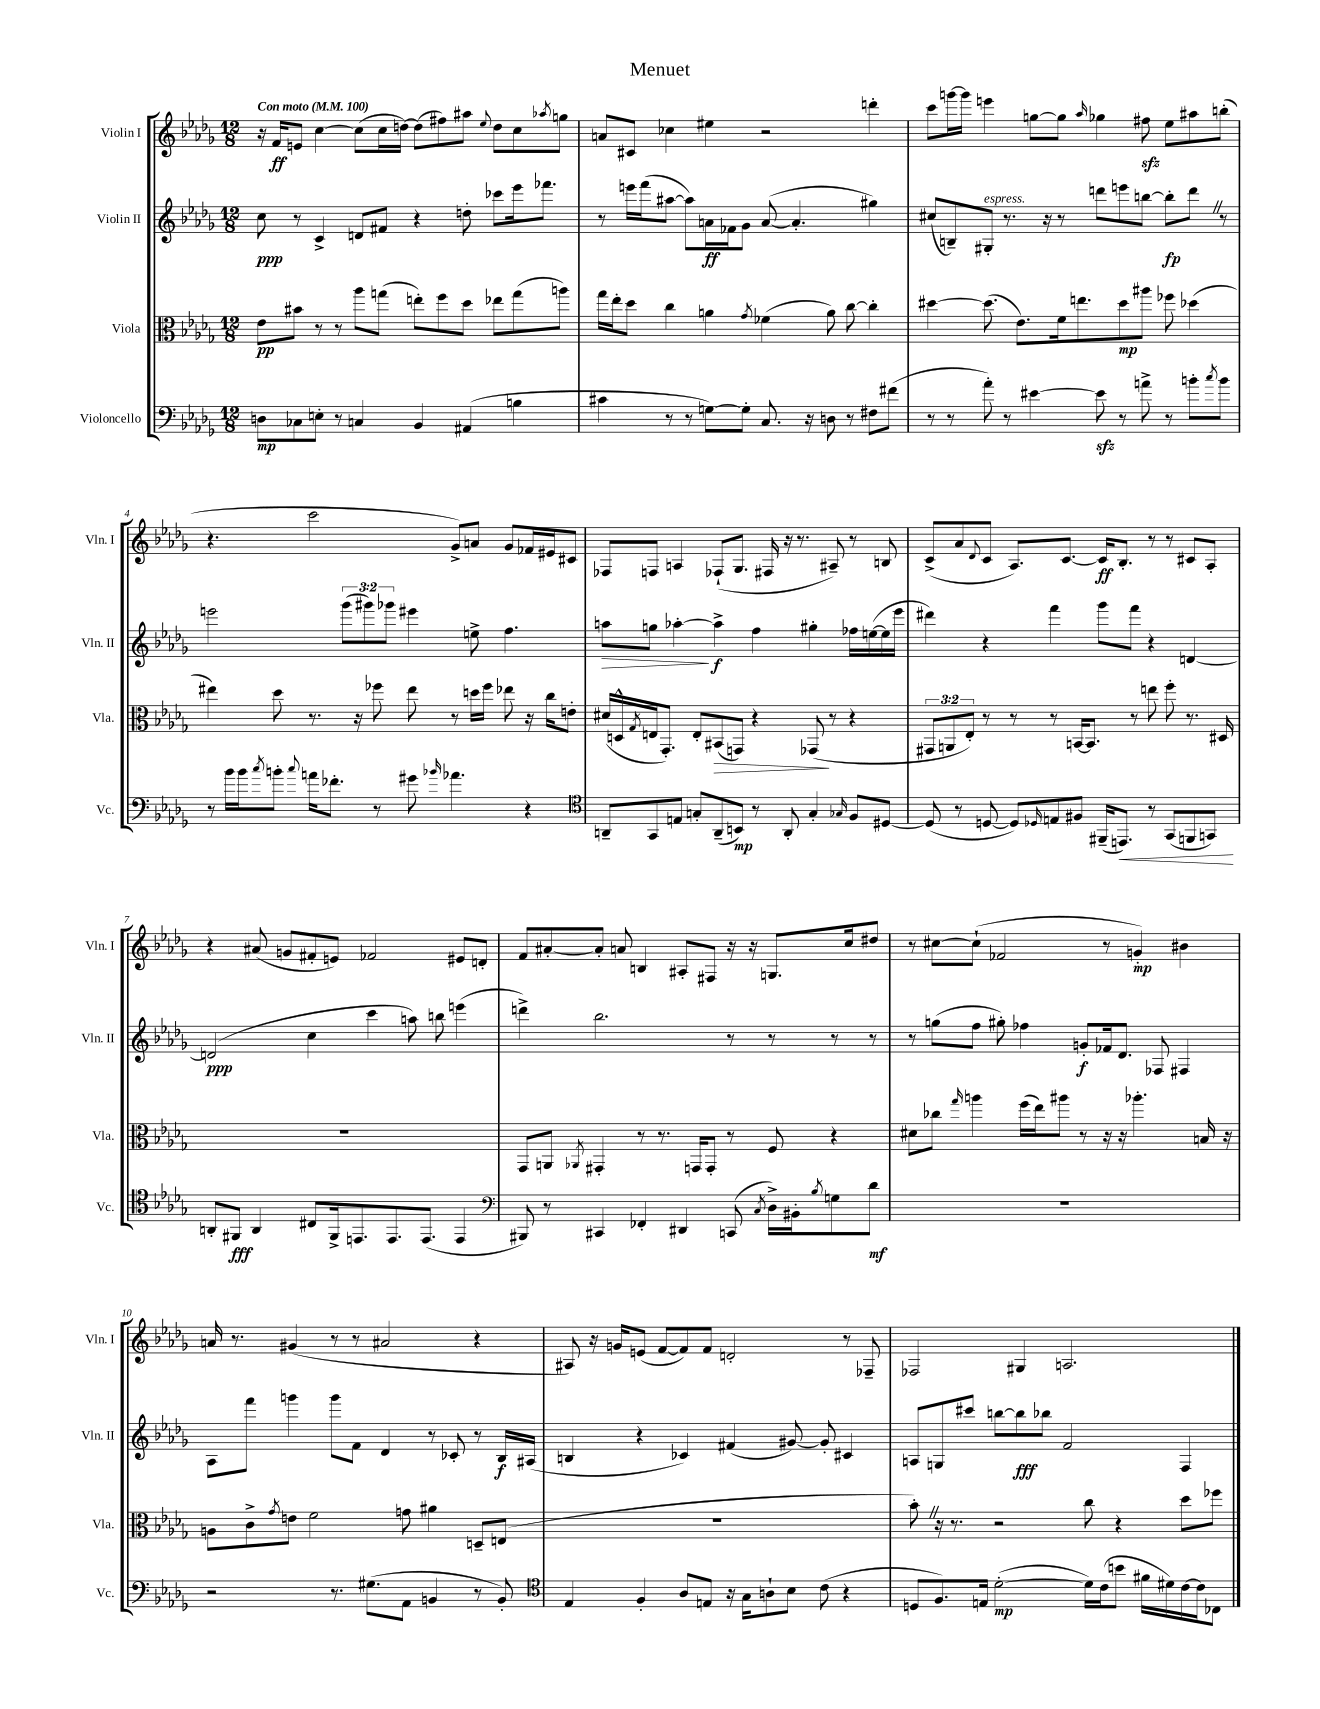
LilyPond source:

\header { title = "Menuet" }
<<
\new StaffGroup <<
\new Staff = "s0" \with { instrumentName = "Violin I" shortInstrumentName = "Vln. I" } {
    \clef treble \key des \major \numericTimeSignature \time 12/8 \tempo "Con moto" 4 = 100
    r16 f'16\ff e'8 c''4~ c''8( c''16 d''16~) d''8( fis''8) ais''8 \appoggiatura { ees''8 } d''8 c''8 \acciaccatura { aes''8 } g''8 |
    a'8 cis'8 ces''4 eis''4 r2 d'''4-. |
    c'''8 g'''16~ g'''16 e'''4 g''8~ g''8 \grace { aes''16 } ges''4 fis''8\sfz ees''8 ais''8 b''8-.( |
    r4. c'''2 ges'8->) a'8 ges'8 fes'16 eis'16 cis'8 |
    fes8 f8 a4 fes8-!( ges8. fis16 r16 r8. ais8--) r8 b8 |
    c'8->( aes'8 \appoggiatura { des'8 } c'8 aes8.) c'8.~ c'16\ff bes8.-. r8 r8 cis'8 aes8-. |
    r4 ais'8( g'8 fis'8-. e'8) fes'2 eis'8 d'8-. |
    f'8 ais'8~-. ais'8-. a'8 b4 ais8-. fis8 r16 r16 g8. c''16 dis''8 |
    r8 cis''8~ cis''8-!( fes'2 r8 g'4-.\mp) bis'4 |
    a'16 r8. gis'4( r8 r8 ais'2 r4 |
    ais8) r16 g'16 e'8( f'8~ f'8) f'8 d'2-. r8 fes8-- |
    fes2 gis4 a2. \bar "|." |
}
\new Staff = "s1" \with { instrumentName = "Violin II" shortInstrumentName = "Vln. II" } {
    \clef treble \key des \major \numericTimeSignature \time 12/8 \override Staff.TupletNumber.text = #tuplet-number::calc-fraction-text
    c''8\ppp r8 c'4-> d'8 fis'8 r4 d''8-. ces'''8 ees'''16 fes'''8. |
    r8 e'''16 f'''16( ais''8~ ais''8) a'16\ff fes'16 ges'8 a'8~( a'4.-. gis''4) |
    cis''8( b8--) gis8-.^\markup { \italic "espress." } r8. r16 r8 d'''8 e'''8 b''8~ b''8-.\fp d'''8 \once \override BreathingSign.text = \markup { \musicglyph "scripts.caesura.straight" } \breathe r8 |
    e'''2 \tuplet 3/2 { ges'''8( gis'''8) ges'''8 } eis'''4 e''8-> f''4. |
    a''8\> g''8 aes''4~-.\! aes''4->\f f''4 gis''4-. fes''16 e''16~( e''16 ees'''16 |
    dis'''4) r4 f'''4 ges'''8 f'''8 r4 d'4~ |
    d'2\ppp( c''4 c'''4 a''8) b''8 e'''4( |
    d'''4->) bes''2. r8 r8 r8 r8 |
    r8 g''8( f''8 gis''8-.) fes''4 g'8-.\f fes'16 des'8. fes8 fis4 |
    aes8 f'''8 g'''4 g'''8 f'8 des'4 r8 ces'8-. r8 bes16\f ais16( |
    b4 r4 ces'4) fis'4( gis'8~) gis'8-. cis'4 |
    a8 g8 cis'''8 b''8~ b''8\fff bes''8 f'2 f4 \bar "|." |
}
\new Staff = "s2" \with { instrumentName = "Viola" shortInstrumentName = "Vla." } {
    \clef alto \key des \major \numericTimeSignature \time 12/8 \override Staff.TupletNumber.text = #tuplet-number::calc-fraction-text
    ees'8\pp bis'8 r8 r8 aes''8 g''8( e''8-.) f''8 des''8 ees''8 g''8( a''8) |
    ges''16 ees''16-. des''8 c''4 a'4 \acciaccatura { ges'8 } fes'4( a'8) c''8~ c''4-. |
    dis''4~ dis''8.( ees'8.) f'16 e''8. dis''8\mp ais''8 fes''8 des''4( |
    eis''4) des''8 r8. r16 fes''8 eis''8 r8 d''16 fes''16 ees''8 r16 c''16 e'8-. |
    dis'16( d16-^ \acciaccatura { ges8 } e16 ges,8.-.) e8-. bis,8\>( g,8) r4 ges,8\!( r8 r4 |
    \tuplet 3/2 { gis,8 a,8 ees8-.) } r8 r8 r8 b,16~ b,8. r8 e''8 f''8-. r8. dis16 |
    R1. |
    ges,8 a,8 \acciaccatura { aes,8 } gis,4-. r8 r8. g,16 g,8-. r8 f8 r4 |
    dis'8 ces''8 \grace { ges''16 } a''4 f''16( ees''16) ais''8 r8 r16 r16 aes''4.-. b16 r16 |
    a8 c'8-> \acciaccatura { ges'8 } e'8 f'2 g'8 ais'4 d8-- e8( |
    R1. |
    bes'8-.) \once \override BreathingSign.text = \markup { \musicglyph "scripts.caesura.straight" } \breathe r16 r8. r2 c''8 r4 des''8 fes''8 \bar "|." |
}
\new Staff = "s3" \with { instrumentName = "Violoncello" shortInstrumentName = "Vc." } {
    \clef bass \key des \major \numericTimeSignature \time 12/8
    d8\mp ces8 e8-. r8 c4 bes,4 ais,4( b4 |
    cis'4 r8 r8 g8~) g8-. c8. r16 d8 r8 fis8 fis'8( |
    r8 r8 aes'8-.) r8 eis'4~ eis'8\sfz r8 a'8-> r8 b'8-. \acciaccatura { c''8 } b'8 |
    r8 bes'16 bes'16 \acciaccatura { c''8 } b'8-. \appoggiatura { c''8 } a'16 fes'8.-. r8 gis'8 \grace { bes'16 } aes'4. r4 |
    \clef tenor a,8-- ges,8 e8 g8-. a,8--( b,8\mp) r8 a,8-. g4-. \grace { ges16 } f8 dis8~ |
    dis8( r8 d8~ d8) \grace { des16 } e8 fis8 fis,16--( e,8.\<) r8 ges,8( f,8 g,8\!) |
    a,8-. fis,8\fff a,4 cis8 fis,16-> e,8. e,8. e,8.( e,4 |
    \clef bass bis,,8) r8 cis,4 fes,4-. dis,4 c,8( \acciaccatura { c8 } des16->) bis,16-. \acciaccatura { bes8 } g8 des'8\mf |
    R1. |
    r2 r8. gis8.( aes,8 b,4 r8 b,8-.) |
    \clef tenor ees4 f4-. aes8 e8 r16 ges16 a8-! bes8 c'8( r4 |
    d8 f8.) e16 des'2~-.\mp( des'16) c'16( b'8 fis'16 dis'16) c'16~ c'16 ces8 \bar "|." |
}
>>
>>
